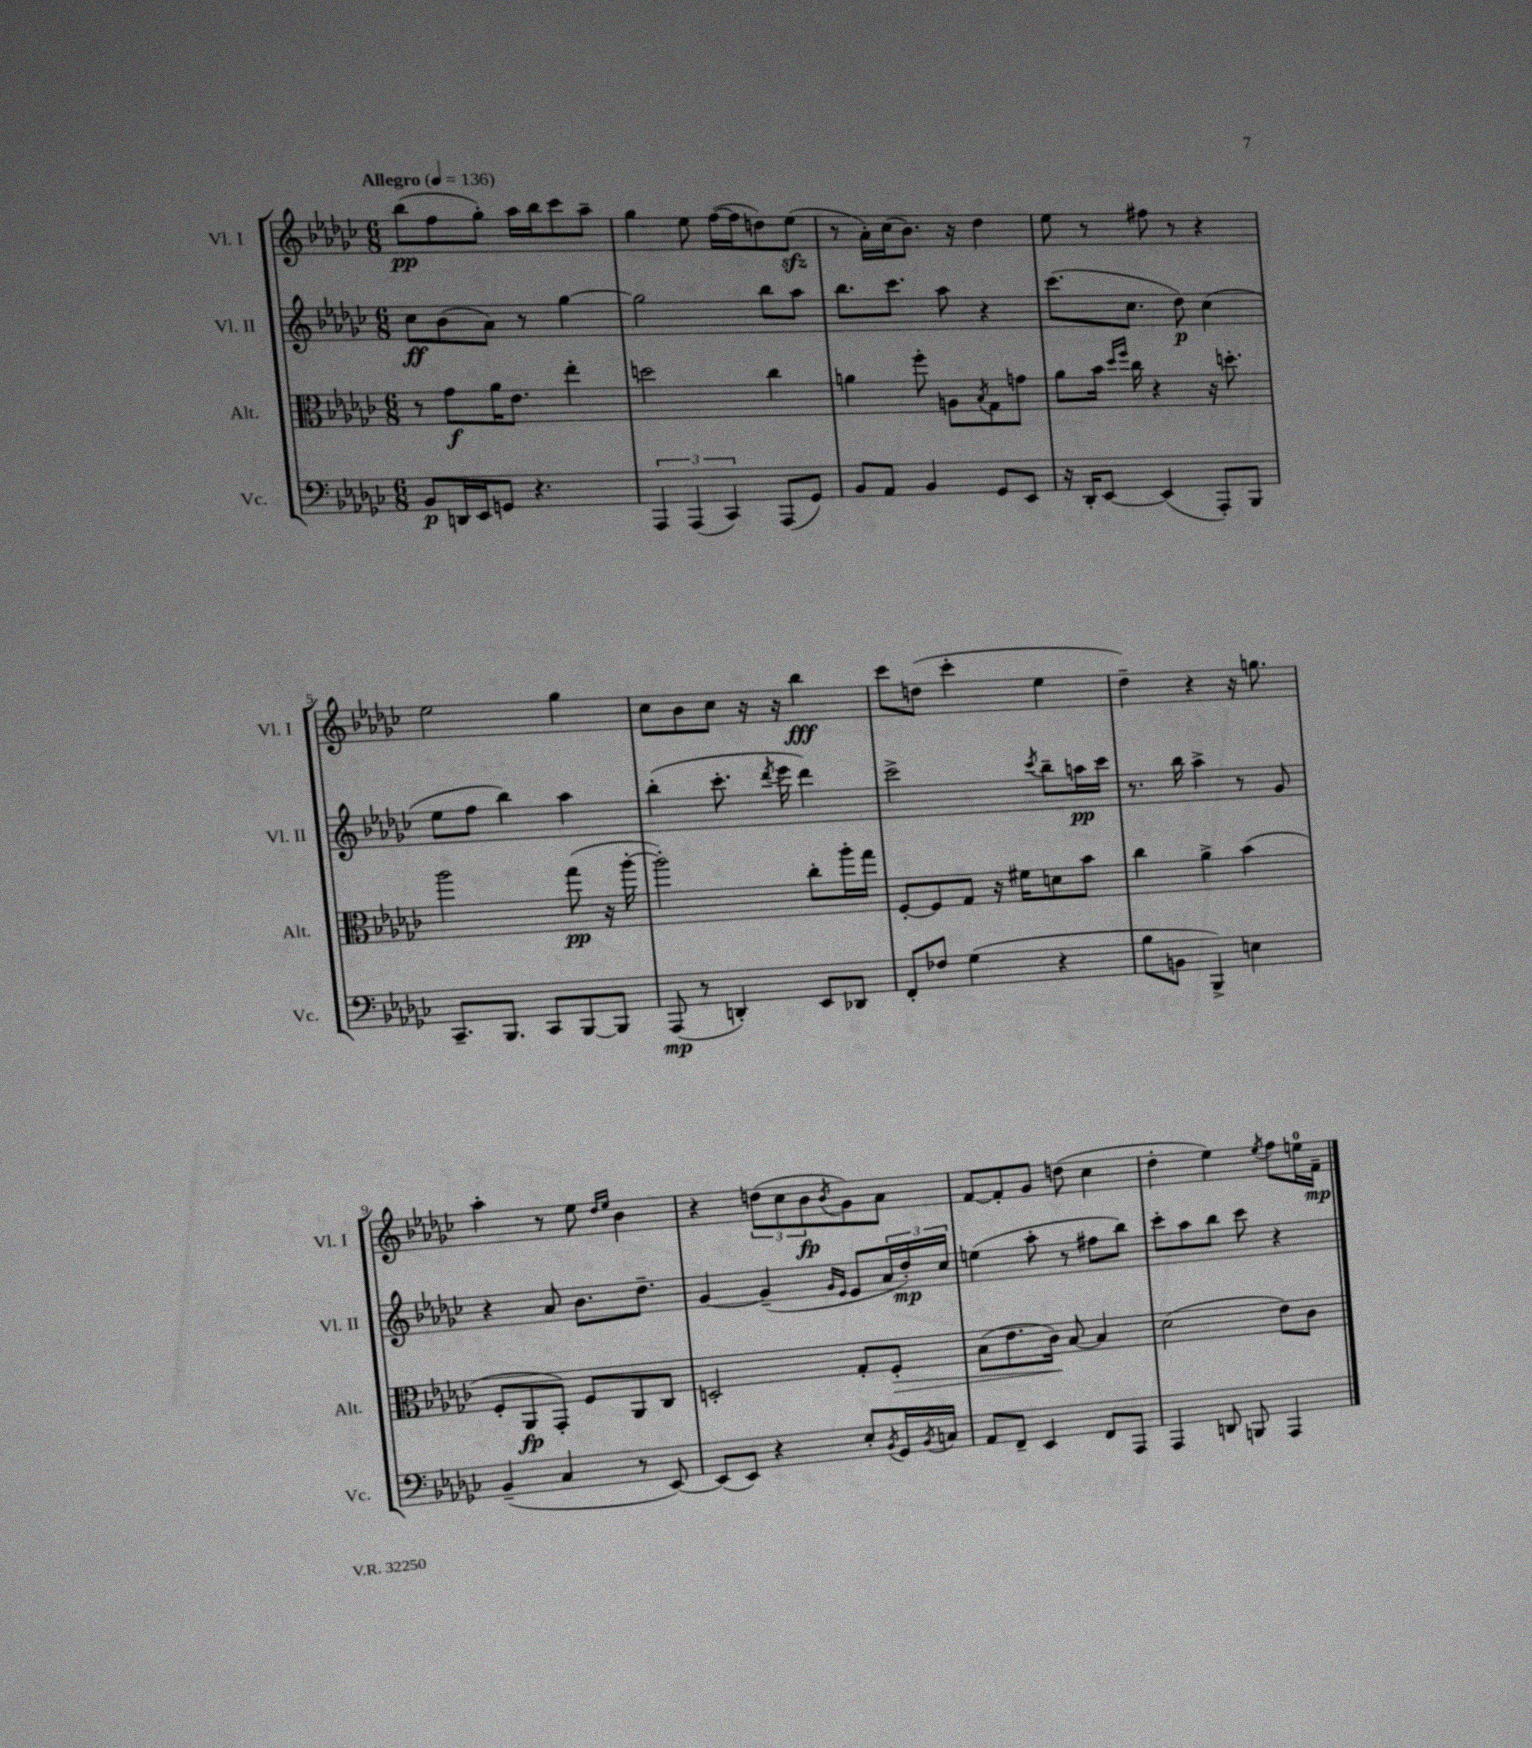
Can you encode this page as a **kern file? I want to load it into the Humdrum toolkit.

**kern	**kern	**kern	**kern
*staff4	*staff3	*staff2	*staff1
*clefF4	*clefC3	*clefG2	*clefG2
*k[b-e-a-d-g-c-]	*k[b-e-a-d-g-c-]	*k[b-e-a-d-g-c-]	*k[b-e-a-d-g-c-]
*M6/8	*M6/8	*M6/8	*M6/8
*MM136	*MM136	*MM136	*MM136
8BB-	8r	8cc-	(8bb-
16DD	8g-	(8b-	8ff
16EE-	.	.	.
8GG	16a-	8a-)	8gg-')
.	8.e-	.	.
4.r	.	8r	16aa-
.	.	.	16bb-
.	4ee-'	[4gg-	8ccc-
.	.	.	8aa-~
=	=	=	=
6AAA-	2dd	2gg-]	4gg-
(6AAA-	.	.	.
.	.	.	8ee-
6CC-)	.	.	.
.	.	.	([16ff
.	.	.	16ff]
(8AAA-	4cc-	8bb-	8dd)
8GG-)	.	8aa-	(8ee-
=	=	=	=
8BB-	4a	8.bb-	8r
8AA-	.	.	16a-')
.	.	8.ccc-	(16cc-
4BB-	8ff'	.	8.b-)
.	8A	8aa-	.
.	.	.	16r
.	8qB-	.	.
8GG-	8G-	4r	4dd-
8EE-	8g	.	.
=	=	=	=
16r	8a-	(8.ccc-	8ee-
16DD-'	.	.	.
[8EE-	16b-	.	8r
.	16qqdd-	.	.
.	16qqff	.	.
.	16cc-	8.cc-	.
(4EE-]	4r	.	8ff#
.	.	8dd-)	8r
8AAA-')	16r	(4cc-	4r
.	8.dd'	.	.
8BBB-	.	.	.
=	=	=	=
8.CC-~	2aa-	8ee-	2ee-
.	.	8ff	.
8.BBB-	.	.	.
.	.	4bb-)	.
8CC-	.	.	.
[8BBB-	(8gg-	4aa-	4gg-
8BBB-]	16r	.	.
.	[16aa-'	.	.
=	=	=	=
(8AAA-	2aa-'])	(4bb-'	8cc-
8r	.	.	8b-
4DD')	.	8.ccc-'	8cc-
.	.	.	16r
.	.	8qddd-	.
.	.	16eee-	16r
8EE-	8cc-'	4ddd-)	4bb-
8DD-	16aa-'	.	.
.	16gg-	.	.
=	=	=	=
8FF'	[8F'	2ccc-^	8ccc-
8F-	8F]	.	(8dd
(4G-	8G-	.	4ccc-'
.	16r	.	.
.	16f#	.	.
.	.	8qccc-	.
4r	8d	8bb-~	4ee-
.	8b-	16aa	.
.	.	16ccc-	.
=	=	=	=
8B-	4cc-	8.r	4dd-~)
8BB	.	.	.
.	.	16bb-	.
4BBB-^)	4a-^	4aa-^	4r
4E	(4b-	8r	16r
.	.	.	8.gg
.	.	8g-	.
=	=	=	=
(4BB-~	8F'	4r	4aa-'
.	8AA-	.	.
4C-	8GG-')	8a-	8r
.	8F	8.b-	8ee-
.	.	.	16qqdd-
.	.	.	16qqee-
8r	8AA-	.	4b-
.	.	8.dd-~	.
[8EE-)	8C-	.	.
=	=	=	=
(8EE-]	2D'	[4g-	4r
8EE-)	.	.	.
4r	.	(4g-~]	(12dd
.	.	.	12cc-
.	.	.	12b-
.	.	16qqg-	.
.	.	16qqe-	8qb-
8E-'	8G-'	8e-	8g-)
8qBB-	.	.	.
16GG-	8F'	24a-	8a-
.	.	24dd-')	.
8qBB-	.	.	.
16C	.	.	.
.	.	24cc-	.
=	=	=	=
8AA-	(8B-	(4ee	[8f
8FF~	8.e-	.	8f']
4EE-	.	8aa-'	8g-
.	16c-)	.	.
.	[8B-	8r	(8dd
8FF	4B-]	8ff#	4cc-
8AAA-	.	8bb-)	.
=	=	=	=
4AAA-	(2d-	8ccc-'	4dd-'
.	.	8aa-	.
8DD	.	8bb-	4ee-)
8BBB	.	8ccc-	.
.	.	.	8qee-
4AAA-	8e-)	4r	8ff
.	8c-	.	16ee
.	.	.	16f~
==	==	==	==
*-	*-	*-	*-
